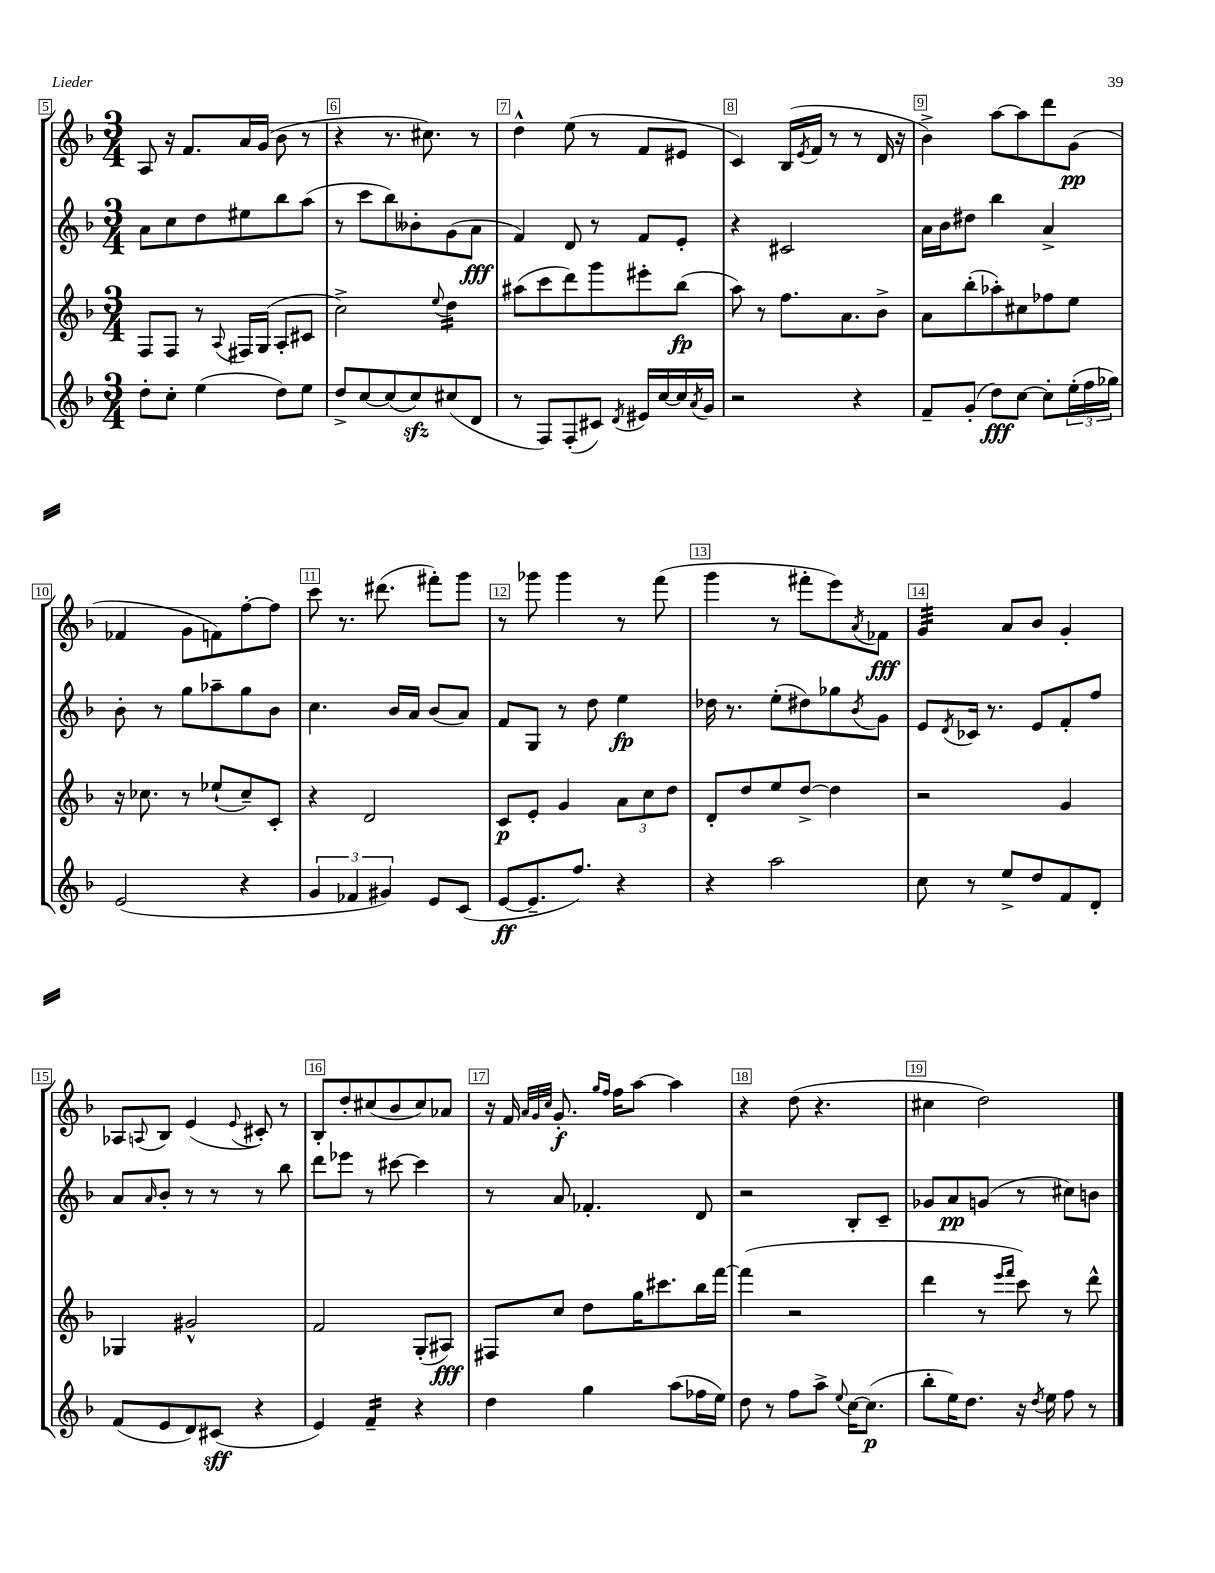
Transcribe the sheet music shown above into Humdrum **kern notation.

**kern	**kern	**kern	**kern
*staff4	*staff3	*staff2	*staff1
*clefG2	*clefG2	*clefG2	*clefG2
*k[b-]	*k[b-]	*k[b-]	*k[b-]
*M3/4	*M3/4	*M3/4	*M3/4
8dd'\L	8F/L	8a\L	8A/
8cc'\J	8F/J	8cc\	16r
.	.	.	8.f/L
(4ee\	8r	8dd\	.
.	8qqA/	.	.
.	16F#/LL	8ee#\	16a/L
.	(16G/JJ	.	(16g/JJ
8dd\L)	8A'/L	8bb-\	8b-\
8ee\J	8c#/J	(8aa\J	8r
=	=	=	=
8dd^/L	2cc^\)	8r	4r
[8cc/	.	8ccc\L	.
(8cc/]	.	8bb-\)	8.r
8cc/)	.	8b--'\	.
.	.	.	8.cc#\)
.	8qqee/	.	.
(8cc#/	4dd\	(8g\	.
8d/J	.	8a\J	8r
=	=	=	=
8r	(8aa#\L	4f/)	4dd^^\
8F/L)	8ccc\	.	.
(8F'/	8ddd\)	8d/	(8ee\
8c#/J)	8ggg\	8r	8r
8qd/	.	.	.
16e#/LL	8eee#'\	8f/L	8f/L
[16cc/	.	.	.
16cc/]	(8bb-\J	8e'/J	8e#/J
8qa/	.	.	.
16g/JJ	.	.	.
=	=	=	=
2r	8aa\)	4r	4c/)
.	8r	.	.
.	8.ff\L	2c#/	(16B-/LL
.	.	.	8qe/
.	.	.	16f/JJ
.	.	.	8r
.	8.a\	.	.
4r	.	.	8r
.	8b-^\J	.	16d/
.	.	.	16r
=	=	=	=
8f~/L	8a\L	16a\LL	4b-^\)
.	.	16b-\J	.
(8g'/J	(8bb-'\	8dd#\J	.
8dd\L)	8aa-'\)	4bb-\	[8aa\L
[8cc\J	8cc#\	.	8aa\]
8cc'\]L	8ff-\	4a^/	8ddd\
(24ee'\L	8ee\J	.	(8g\J
24ff\	.	.	.
24gg-\JJ)	.	.	.
=	=	=	=
(2e/	16r	8b-'\	4f-/
.	8.cc-\	.	.
.	.	8r	.
.	8r	8gg\L	8g\L
.	(8ee-`/L	8aa-~\	8f\)
4r	8cc-~/)	8gg\	[8ff'\
.	8c'/J	8b-\J	8ff\]J
=	=	=	=
6g/	4r	4.cc\	8ccc\
.	.	.	8.r
6f-/	.	.	.
.	2d/	.	.
.	.	.	(8.ddd#\
6g#/)	.	.	.
.	.	16b-/LL	.
.	.	16a/JJ	.
8e/L	.	(8b-/L	8fff#'\L)
(8c/J	.	8a/J)	8ggg\J
=	=	=	=
[8e/L	8c/L	8f/L	8r
8.e~/]	8e'/J	8G/J	8ggg-\
.	4g/	8r	4ggg-\
8.ff/J)	.	.	.
.	.	8dd\	.
4r	12a\L	4ee\	8r
.	12cc\	.	.
.	.	.	(8fff\
.	12dd\J	.	.
=	=	=	=
4r	8d'/L	16dd-\	4ggg\
.	.	8.r	.
.	8dd/	.	.
2aa\	8ee/	(8ee'\L	8r
.	[8dd^/J	8dd#\)	8fff#'\L
.	4dd\]	8gg-\	8eee\)
.	.	8qb-/	8qa/
.	.	8g\J	8f-\J
=	=	=	=
8cc\	2r	8e/L	4g/
.	.	8qd/	.
8r	.	16c-/Jk	.
.	.	8.r	.
8ee^/L	.	.	8a/L
8dd/	.	8e/L	8b-/J
8f/	4g/	8f'/	4g'/
8d'/J	.	8ff/J	.
=	=	=	=
(8f/L	4G-/	8a/L	8A-/L
.	.	16qqa/	8qqA/
8e/	.	8b-'/J	8B-/J
8d/)	2g#^^/	8r	(4e/
(8c#/J	.	8r	.
.	.	.	8qqe/
4r	.	8r	8c#'/)
.	.	8bb-\	8r
=	=	=	=
4e/)	2f/	8ddd\L	8B-'/L
.	.	8eee-\J	8dd'/
4f~/	.	8r	(8cc#/
.	.	[8ccc#\	8b-/
4r	(8G'/L	4ccc#\]	8cc#/)
.	8A#/J)	.	8a-/J
=	=	=	=
4dd\	8F#/L	8r	16r
.	.	.	16f/
.	.	.	32qqa/LLL
.	.	.	32qqg/
.	.	.	32qqcc/JJJ
.	8cc/J	8a/	8.g'/
4gg\	8dd\L	4.f-'/	.
.	.	.	16qqgg/LL
.	.	.	16qqff/JJ
.	.	.	16ff\LK
.	16gg\K	.	[8aa\J
.	8.ccc#\	.	.
(8aa\L	.	.	4aa\]
16ff-\L	16bb-\L	8d/	.
16ee\JJ)	[16fff\JJ	.	.
=	=	=	=
8dd\	(4fff\]	2r	4r
8r	.	.	.
8ff\L	2r	.	(8dd\
8aa^\J	.	.	4.r
8qqee/	.	.	.
[16cc\LK	.	8B-'/L	.
(8.cc\]J	.	.	.
.	.	8c~/J	.
=	=	=	=
8bb-'\L	4ddd\	8g-/L	4cc#\
16ee\K)	.	8a/	.
8.dd\J	.	.	.
.	8r	(8g/J	2dd\)
.	16qqeee/LL	.	.
.	16qqfff/JJ	.	.
16r	8ccc\)	8r	.
8qdd/	.	.	.
16ee\	.	.	.
8ff\	8r	8cc#\L)	.
8r	8ddd^^\	8b\J	.
==	==	==	==
*-	*-	*-	*-
